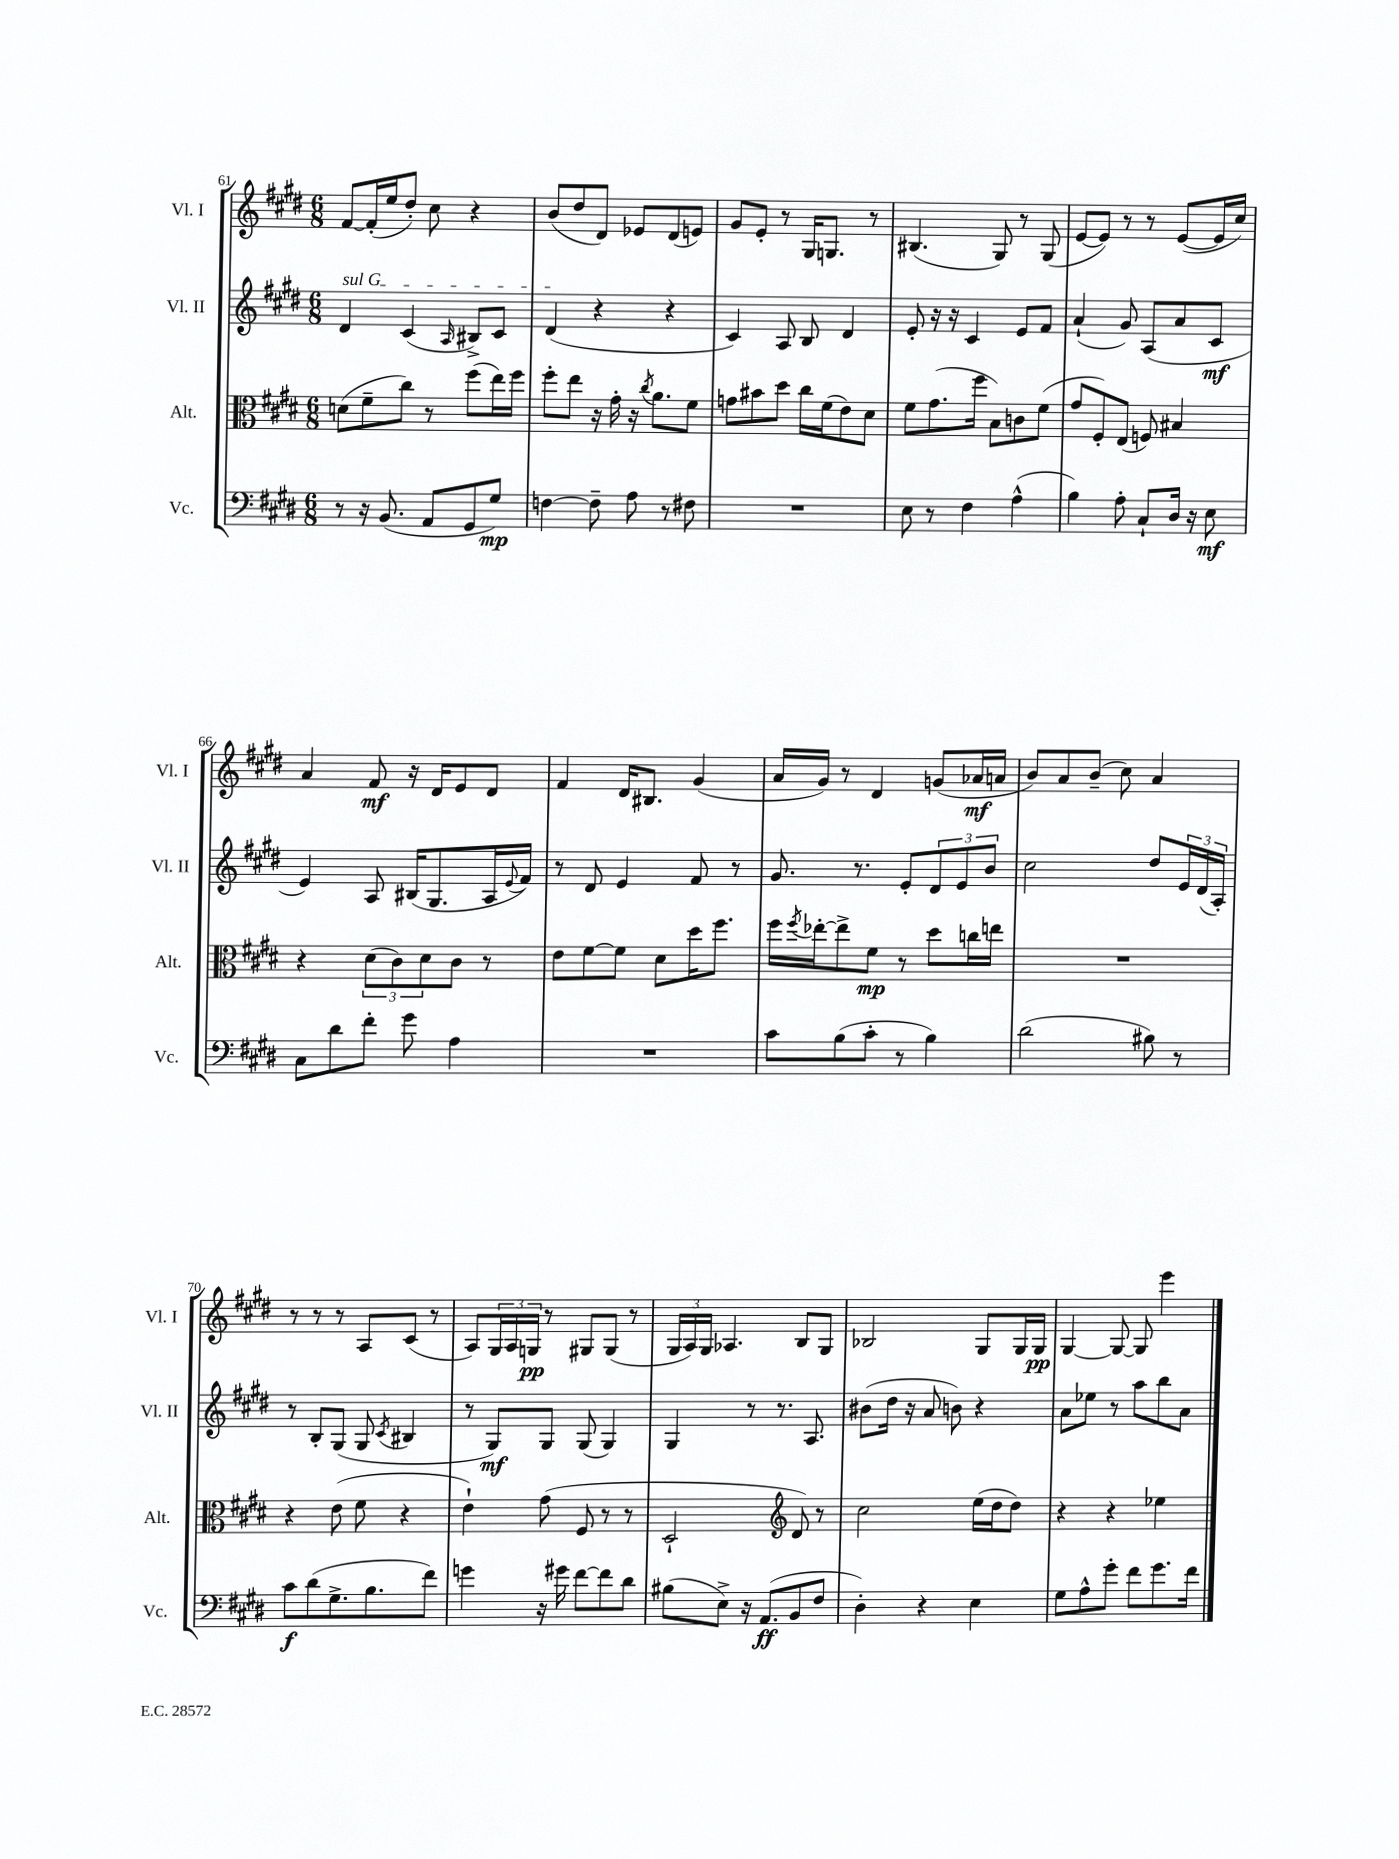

**kern	**kern	**kern	**kern
*staff4	*staff3	*staff2	*staff1
*clefF4	*clefC3	*clefG2	*clefG2
*k[f#c#g#d#]	*k[f#c#g#d#]	*k[f#c#g#d#]	*k[f#c#g#d#]
*M6/8	*M6/8	*M6/8	*M6/8
8r	(8d	4d#	[8f#
16r	8f#~	.	(16f#']
(8.BB	.	.	16ee
.	8cc#)	(4c#	8dd#')
8AA	8r	.	8cc#
.	.	16qqA	.
8GG#	(8ff#	8B#^)	4r
8G#)	16ee)	8c#	.
.	16ff#	.	.
=	=	=	=
[4F	8ff#'	(4d#	(8b
.	8ee	.	8dd#
8F~]	16r	4r	8d#)
.	16g#'	.	.
8A	16r	.	8e-
.	8qcc#	.	.
.	8.a	.	.
8r	.	4r	(8d#
8F#	8f#	.	8e)
=	=	=	=
2.r	8g	4c#)	8g#
.	8b#	.	8e'
.	8dd#	8A	8r
.	16cc#	8B	16G#
.	(16f#	.	8.G
.	8e)	4d#	.
.	8d#	.	8r
=	=	=	=
8E	8f#	8e'	(4.B#
8r	(8.g#	16r	.
.	.	16r	.
4F#	.	4c#	.
.	16ff#	.	.
.	8B)	.	8G#)
(4A^^	8c	8e	8r
.	(8f#	8f#	(8G#
=	=	=	=
4B)	8g#	(4a`	[8e
.	8F#')	.	8e])
8A'	(8E	8g#)	8r
8C#`	8F)	(8A	8r
16D#	4B#	8a	([8e
16r	.	.	.
8E	.	8c#	16e]
.	.	.	16cc#)
=	=	=	=
8C#	4r	4e)	4a
8d#	.	.	.
8f#'	(12d#	8A	8f#
.	12c#)	.	.
8g#	.	(16B#	16r
.	12d#	.	.
.	.	8.G#	16d#
4A	8c#	.	8e
.	8r	16A	8d#
.	.	8qqe	.
.	.	16f#)	.
=	=	=	=
2.r	8e	8r	4f#
.	[8f#	8d#	.
.	8f#]	4e	16d#
.	.	.	8.B#
.	8d#	.	.
.	16dd#	8f#	(4g#
.	8.ff#	.	.
.	.	8r	.
=	=	=	=
8c#	16ff#	8.g#	16a
.	8qff#	.	.
.	[16ee-'	.	16g#)
(8B	8ee-^]	.	8r
.	.	8.r	.
8c#'	8f#	.	4d#
8r	8r	8e'	.
4B)	8dd#	12d#	(8g
.	.	12e	.
.	16cc	.	16a-
.	.	12b	.
.	16ee	.	16a
=	=	=	=
(2d#	2.r	2cc#	8b)
.	.	.	8a
.	.	.	(8b~
.	.	.	8cc#)
8B#)	.	8dd#	4a
8r	.	24e	.
.	.	(24d#	.
.	.	24A')	.
=	=	=	=
8c#	4r	8r	8r
(8d#	.	8B'	8r
8.G#^	(8e	(8G#	8r
.	8f#	8G#	8A
8.B	.	.	.
.	.	8qc#	.
.	4r	4B#	(8c#
8f#)	.	.	8r
=	=	=	=
4g	4e`)	8r	8A)
.	.	8G#)	24G#
.	.	.	24A
.	.	.	24G
16r	(8g#	8G#	8r
16g#	.	.	.
[8f#	8F#	(8G#	8G#
8f#]	8r	4G#)	(8G#
8d#	8r	.	8r
=	=	=	=
(8B#	2D#`	4G#	24G#
.	.	.	24A)
.	.	.	24G#
8E^)	.	.	4.A-
16r	.	8r	.
(8.AA	.	.	.
.	.	8.r	.
*	*clefG2	*	*
8BB	8d#)	.	8B
.	.	8.A	.
8F#	8r	.	8G#
=	=	=	=
4D#')	2cc#	(8b#	2B-
.	.	16dd#	.
.	.	16r	.
4r	.	8a	.
.	.	8b)	.
4E	(16ee	4r	8G#
.	16dd#	.	.
.	8dd#)	.	16G#
.	.	.	16G#
=	=	=	=
8G#	4r	8a	[4G#
8A^^	.	8ee-	.
8g#'	4r	8r	8G#_
8f#	.	8aa	8G#]
8.g#	4ee-	8bb	4eee
.	.	8a	.
16f#	.	.	.
==	==	==	==
*-	*-	*-	*-
